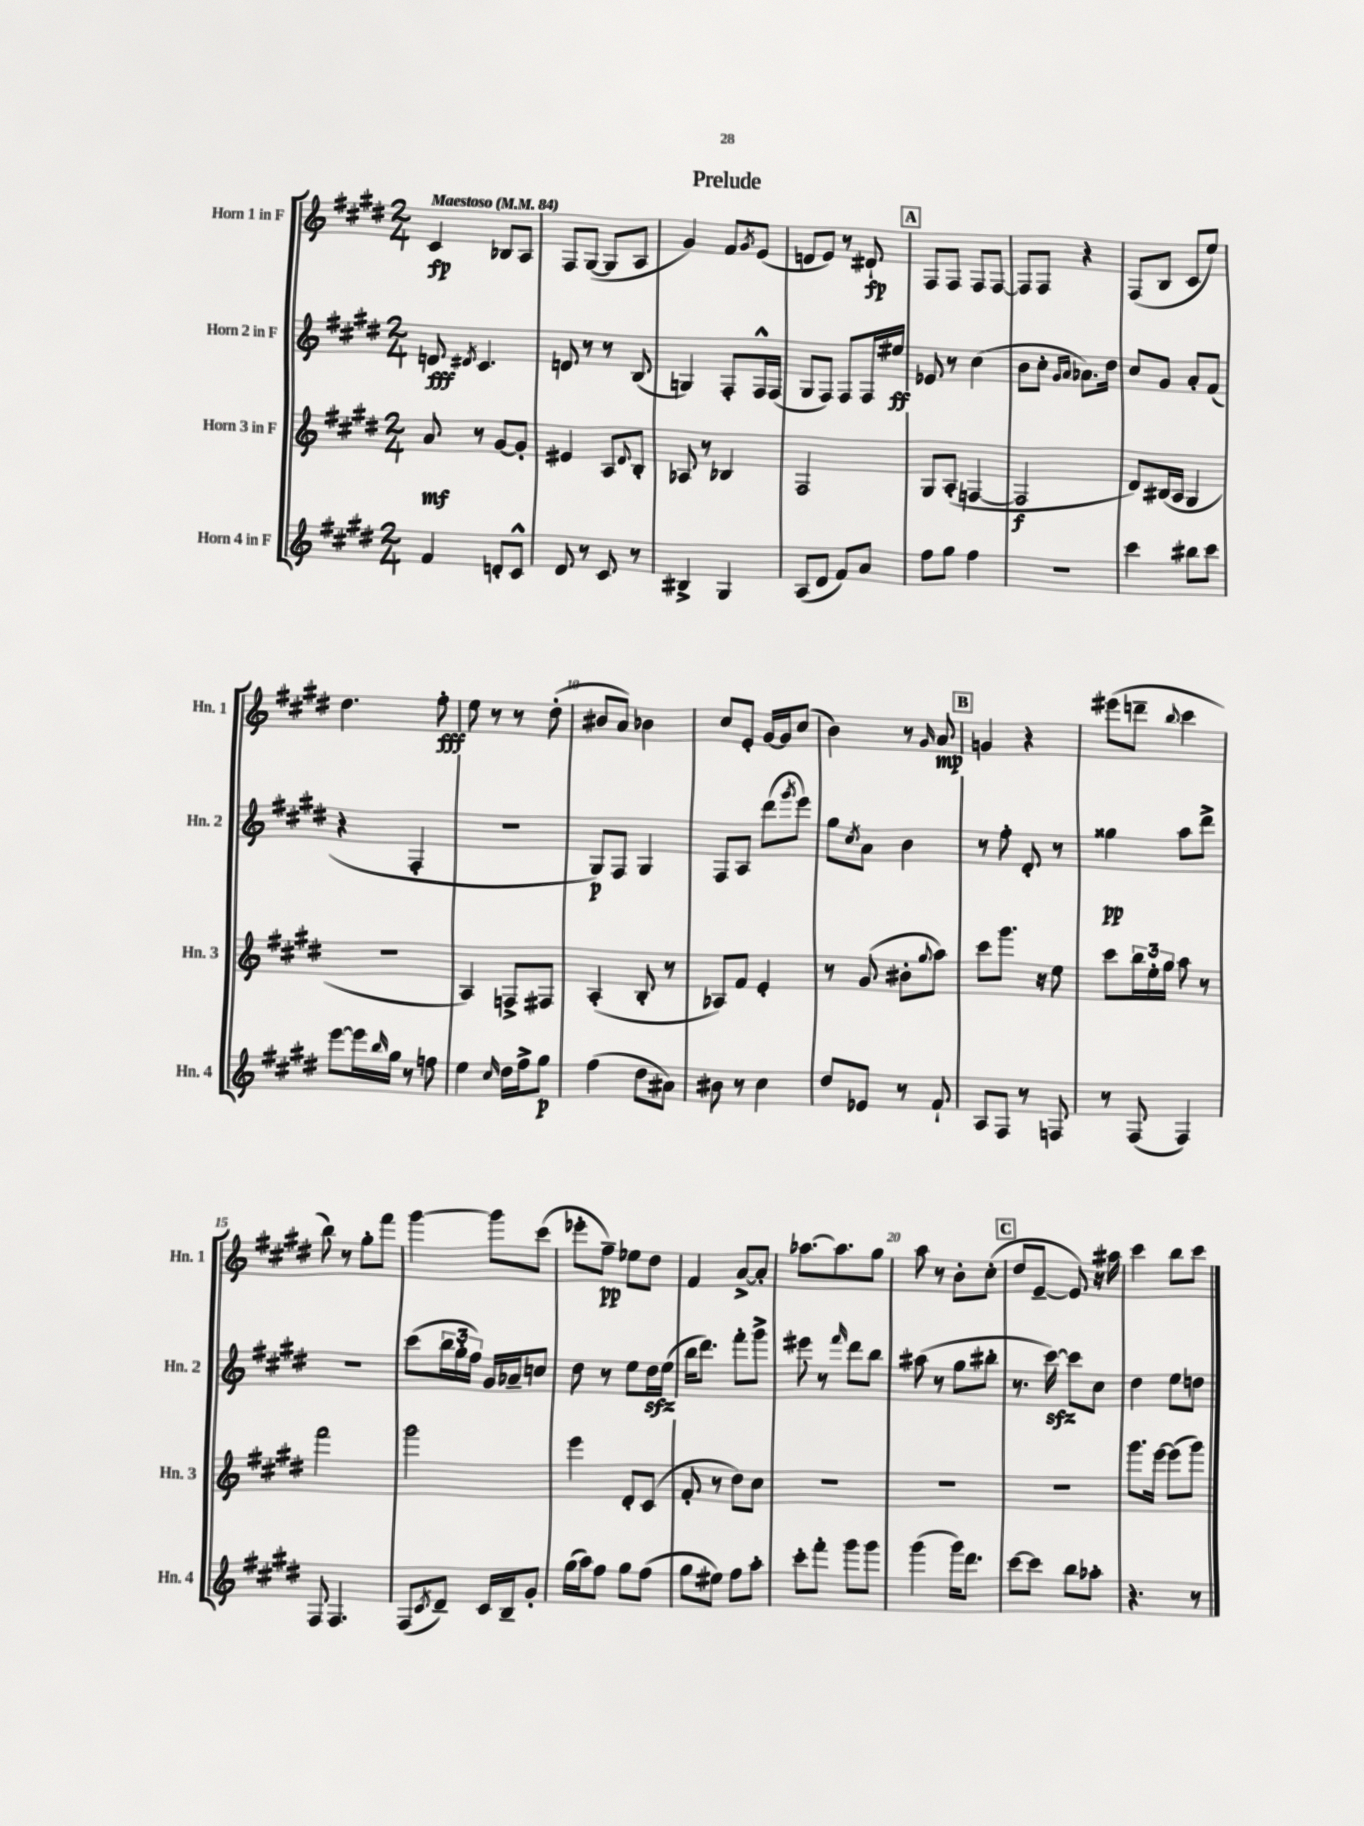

**kern	**kern	**kern	**kern
*staff4	*staff3	*staff2	*staff1
*clefG2	*clefG2	*clefG2	*clefG2
*k[f#c#g#d#]	*k[f#c#g#d#]	*k[f#c#g#d#]	*k[f#c#g#d#]
*M2/4	*M2/4	*M2/4	*M2/4
*MM84	*MM84	*MM84	*MM84
4f#/	8a/	8d/	4c#/
.	.	8qd#/	.
.	8r	4.c#/	.
8d'/L	[8g#/L	.	8B-/L
8c#^^/J	8g#'/]J	.	8A/J
=	=	=	=
8d#/	4e#/	8d/	8F#/L
8r	.	8r	([8G#/J
8c#/	8A/L	8r	8G#/]L
.	8qqd#/	.	.
8r	8B'/J	(8B/	8A/J
=	=	=	=
4B#^/	8A-/	4G/)	4g#/)
.	8r	.	.
4G#/	4B-/	8F#'/L	8f#/L
.	.	.	8qg#/
.	.	16F#^^/L	(8e/J
.	.	(16F#/JJ	.
=	=	=	=
(8A/L	2F#/	8G#/L	8d/L
8d#/J	.	8F#/J)	8e/J)
8f#/L)	.	8F#/L	8r
8a/J	.	16F#/L	8d#`/
.	.	16ee#/JJ	.
=	=	=	=
8ff#\L	8G#/L	8e-/	8F#/L
8gg#\J	(8A'/J	8r	8F#/J
4ff#\	[4F/	(4cc#\	8F#/L
.	.	.	[8F#/J
=	=	=	=
2r	2F/]	8b\L	8F#/]L
.	.	8cc#'\J	8F#/J
.	.	16qqg#/LL	.
.	.	16qqa/JJ	.
.	.	8.a-\L)	4r
.	.	16dd#\Jk	.
=	=	=	=
4ccc#\	8d#/L)	8cc#/L	(8F#/L
.	(16B#/L	8g#/J	8B/J
.	16A/JJ	.	.
8bb#\L	4G#/	8a'/L	8c#/L
8ccc#\J	.	(8f#/J	8ee/J)
=	=	=	=
[8eee\L	2r	4r	4.dd#\
16eee\]L	.	.	.
16qqbb/	.	.	.
16gg#\JJ	.	.	.
8r	.	4F#'/	.
8ff\	.	.	8ff#'\
=	=	=	=
4ee\	4A/)	2r	8ee\
.	.	.	8r
16qqcc#/	.	.	.
16dd#\LL	8F^/L	.	8r
16ff#^\J	.	.	.
8gg#\J	8F#/J	.	(8dd#'\
=	=	=	=
(4ff#\	(4A'/	8G#/L)	8b#/L
.	.	8F#/J	8a/J)
8dd#\L	8B'/	4G#/	4b-\
8a#\J)	8r	.	.
=	=	=	=
8b#\	8A-/L)	8F#/L	8cc#/L
8r	8f#/J	8A/J	8e'/J
4cc#\	4e'/	(8ddd#\L	[16g#/LL
.	.	.	16g#/]J
.	.	8qggg#/	.
.	.	8eee\J)	(8cc#/J
=	=	=	=
8dd#/L	8r	8gg#\L	4b\)
.	.	8qcc#/	.
8e-/J	(8g#/	8a\J	.
8r	8b#'\L	4b\	8r
.	8qqgg#/	.	16qqg#/
8f#`/	8aa\J)	.	8a/
=	=	=	=
8A/L	8ccc#\L	8r	4g/
8F#/J	8.ggg#\J	8ff#'\	.
8r	.	8d#'/	4r
.	16r	.	.
8F/	8ee\	8r	.
=	=	=	=
8r	8ccc#\L	4gg##\	(8eee#\L
(8F#/	24bb\L	.	8ddd~\J
.	24ee'\	.	.
.	24gg#\JJ	.	.
.	.	.	8qqbb/
4F#/)	8aa\	8aa\L	4ccc#\
.	8r	8ddd#^\J	.
=	=	=	=
8F#/	2fff#\	2r	8bb\)
4.F#/	.	.	8r
.	.	.	8gg#'\L
.	.	.	8fff#\J
=	=	=	=
(8F#/L	2ggg#\	(8ccc#\L	[4ggg#\
8qc#/	.	.	.
8d#~/J)	.	24bb\L	.
.	.	24gg#'\	.
.	.	24ff#\JJ)	.
16c#/LL	.	16g#/LL	8ggg#\]L
16B~/J	.	16a-~/J	.
8g#'/J	.	8cc/J	(8ccc#\J
=	=	=	=
(16gg#\LL	4eee\	8dd#\	8eee-'\L
16aa\J)	.	.	.
8ff#\J	.	8r	8ff#~\J)
8gg#\L	8d#'/L	8ee\L	8ee-\L
(8ff#\J	(8c#/J	16dd#\L	8dd#\J
.	.	(16ee\JJ	.
=	=	=	=
8gg#\L	8f#'/	16bb\LK	4f#/
.	.	8.ddd#\J)	.
8ee#\J)	8r	.	.
8ff#\L	8dd#\L)	8fff#'\L	[8a^/L
8aa'\J	8cc#\J	8ggg#^\J	8a'/]J
=	=	=	=
8ccc#'\L	2r	8eee#\	[8.aa-\L
8fff#'\J	.	8r	.
.	.	.	8.aa-\]
.	.	16qqfff#/	.
8ggg#\L	.	8ddd#\L	.
8ggg#\J	.	8bb\J	8gg#\J
=	=	=	=
(4ggg#\	2r	(8aa#\	8aa\
.	.	8r	8r
16ggg#\LK)	.	8gg#\L	8b'\L
8.ddd#\J	.	.	.
.	.	8bb#'\J	(8cc#'\J
=	=	=	=
[8ccc#\L	2r	8.r	8dd#/L
8ccc#\]J	.	.	[8e~/J
.	.	[16ccc#\)	.
8bb\L	.	8ccc#\]L	8e/])
8aa-'\J	.	8cc#\J	16r
.	.	.	16aa#\
=	=	=	=
4.r	8.ggg#\L	4dd#\	4ccc#\
.	[16eee\Jk	.	.
.	(8eee\]L	8ee\L	8bb\L
8r	8ggg#\J)	8dd\J	8ccc#\J
==	==	==	==
*-	*-	*-	*-
